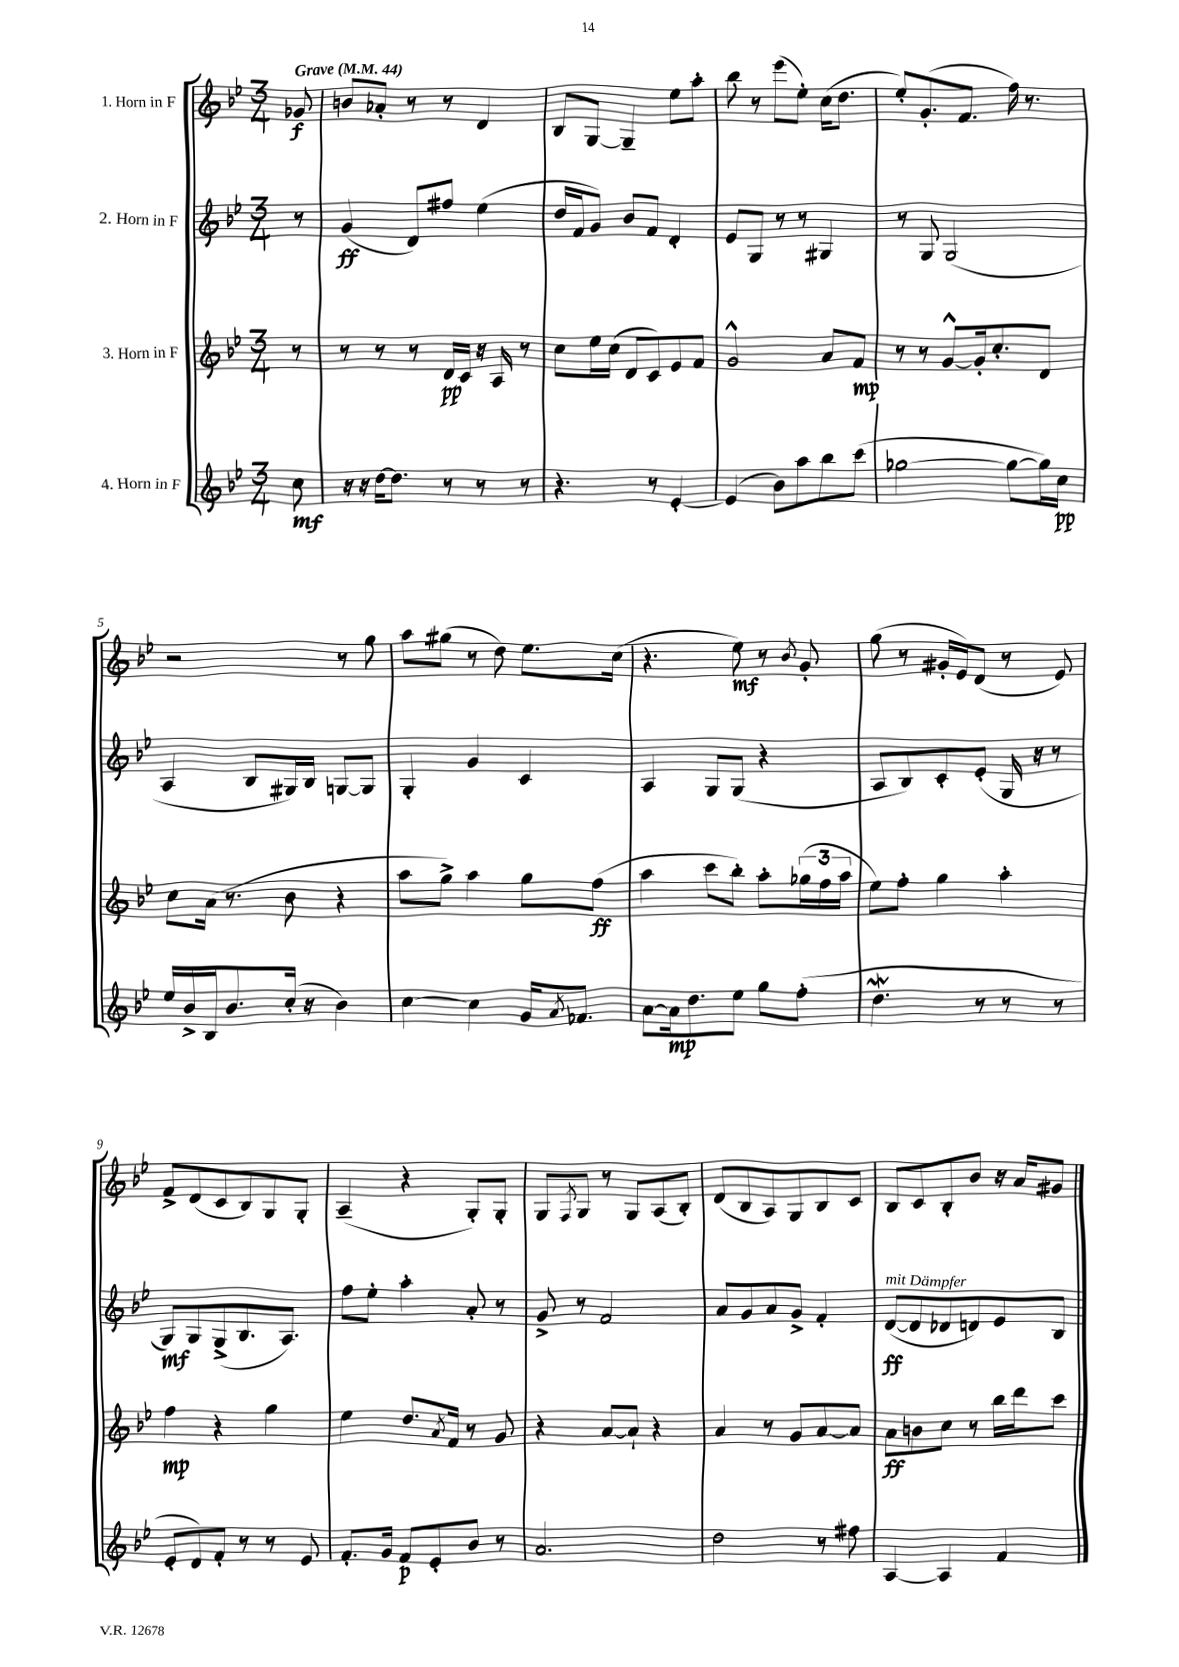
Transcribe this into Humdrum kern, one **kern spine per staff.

**kern	**kern	**kern	**kern
*staff4	*staff3	*staff2	*staff1
*clefG2	*clefG2	*clefG2	*clefG2
*k[b-e-]	*k[b-e-]	*k[b-e-]	*k[b-e-]
*M3/4	*M3/4	*M3/4	*M3/4
*MM44	*MM44	*MM44	*MM44
8cc	8r	8r	8g-
=	=	=	=
16r	8r	(4g	8b
16r	.	.	.
[16dd	8r	.	8a-'
8.dd]	.	.	.
.	8r	8d)	8r
8r	16d	8ff#	8r
.	16c	.	.
8r	16r	(4ee-	4d
.	16A	.	.
8r	8r	.	.
=	=	=	=
4.r	8cc	16dd	8B-
.	.	16f	.
.	16ee-	8g)	[8G
.	(16cc	.	.
.	8d	8b-	4G~]
8r	8c)	8f	.
[4e-'	8e-	4d'	8ee-
.	8f	.	8aa'
=	=	=	=
(4e-]	2g^^	8e-	8bb-
.	.	8G	8r
8b-)	.	8r	(8eee-
8aa	.	8r	8ee-')
8bb-	8a	4G#	(16cc
.	.	.	8.dd
(8ccc	8f	.	.
=	=	=	=
[2gg-	8r	8r	8ee-')
.	8r	8G	(8.g'
.	[8g^^	(2G	.
.	.	.	8.f
.	16g']	.	.
.	8.cc'	.	.
8gg-_	.	.	16ff)
.	.	.	8.r
16gg-])	8d	.	.
16cc	.	.	.
=	=	=	=
16ee-	8cc	4A	2r
16b-^	.	.	.
16B-	(16a	.	.
8.b-	8.r	.	.
.	.	8B-	.
(16cc'	8b-	16G#)	.
16r	.	16B-	.
4b-)	4r	[8G	8r
.	.	8G]	8gg
=	=	=	=
[4cc	8aa	4G'	8aa
.	8gg^)	.	(8gg#
4cc]	4aa	4g	8r
.	.	.	8dd)
16g	8gg	4c	8.ee-
8qa	.	.	.
8.f-	.	.	.
.	(8ff	.	.
.	.	.	(16cc
=	=	=	=
[8a	4aa	4A	4.r
16a]	.	.	.
8.dd	.	.	.
.	8ccc	8G	.
8ee-	8bb-')	(8G	8ee-)
8gg	8aa'	4r	8r
.	.	.	8qb-
(8ff'	(24gg-	.	8g'
.	24ff	.	.
.	24aa	.	.
=	=	=	=
4.dd	8ee-)	8A	(8gg
.	8ff'	8B-)	8r
.	4gg	8c'	16g#'
.	.	.	16e-)
8r	.	(8e-'	(8d
8r	4aa'	16G	8r
.	.	16r	.
8r	.	8r	8e-)
=	=	=	=
8e-'	4ff	8G)	8f^
8d)	.	8G	(8d
8f'	4r	(8G^	8c
8r	.	8.B-	8B-)
8r	4gg	.	8G
.	.	8.A)	.
8e-	.	.	8G'
=	=	=	=
8.f'	4ee-	8ff	(4A~
.	.	8ee-'	.
16g	.	.	.
8f	8.dd	4aa'	4r
8e-'	.	.	.
.	8qa	.	.
.	16f	.	.
8b-	8r	8a'	8G')
8r	8g	8r	8G'
=	=	=	=
2.a	4r	8g^	8G
.	.	.	8qF
.	.	8r	8G
.	[8a	2f	8r
.	8a`]	.	8G
.	4r	.	(8A
.	.	.	8B-')
=	=	=	=
2dd	4a	8a	(8d
.	.	8g	8B-
.	8r	8a	8A)
.	8g	8g^	8G
8r	[8a	4f'	8B-
8ff#	8a]	.	8c
=	=	=	=
[4A	8a	([8d	8B-
.	8b	8d]	8c
4A]	8cc	8d-	8B-'
.	8r	8d)	8b-
4f	16bb-	8e-	16r
.	16ddd	.	16a
.	8ccc	8B-	8g#
==	==	==	==
*-	*-	*-	*-
